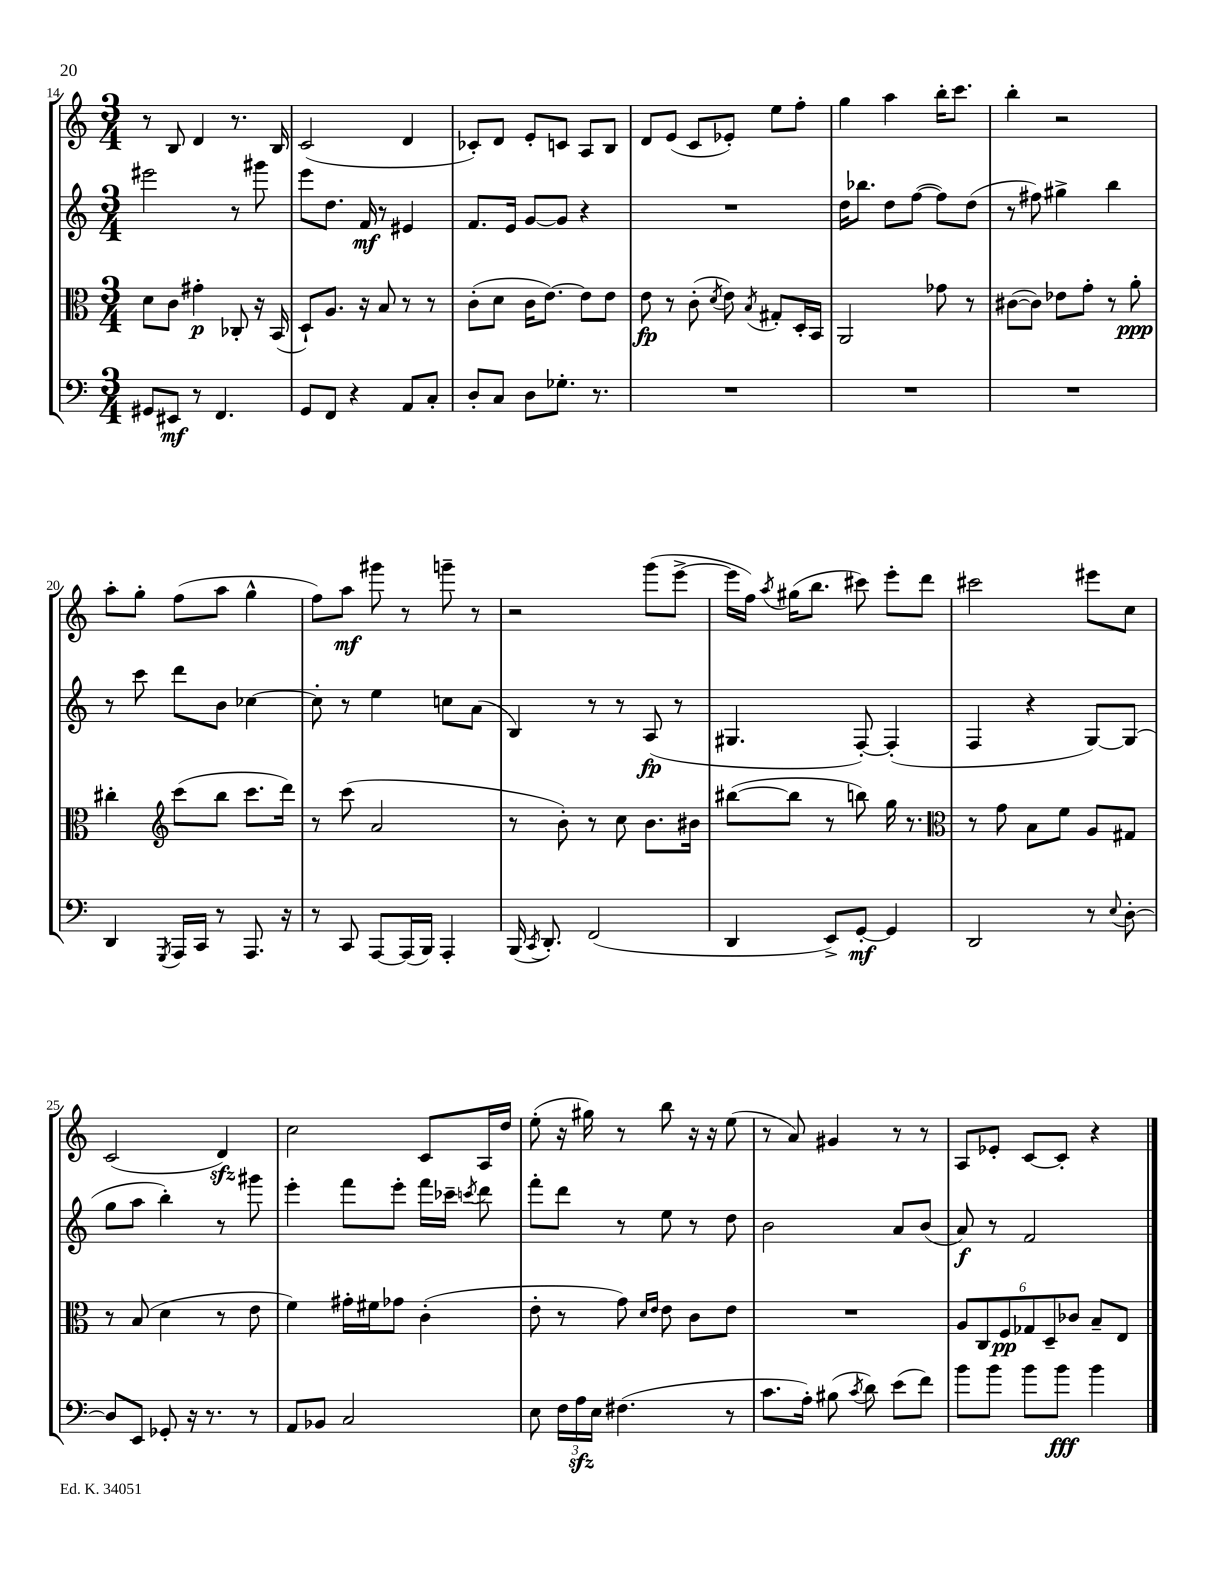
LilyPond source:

<<
\new StaffGroup <<
\new Staff = "s0" {
    \clef treble \key c \major \numericTimeSignature \time 3/4
    \autoBeamOff r8 b8 d'4 r8. b16 |
    c'2( d'4 |
    ces'8[-.) d'8] e'8[-. c'8] a8[ b8] |
    d'8[ e'8]( c'8[ ees'8]-.) e''8[ f''8]-. |
    g''4 a''4 b''16[-. c'''8.] |
    b''4-. r2 |
    a''8[-. g''8]-. f''8[( a''8] g''4-^ |
    f''8[) a''8]\mf gis'''8 r8 g'''8-- r8 |
    r2 g'''8[( e'''8]~-> |
    e'''16[ f''16]) \acciaccatura { a''8 } gis''16[( b''8.] cis'''8) e'''8[-. d'''8] |
    cis'''2 eis'''8[ c''8] |
    c'2( d'4\sfz) |
    c''2 c'8[ a16 d''16] |
    e''8-.( r16 gis''16) r8 b''8 r16 r16 e''8( |
    r8 a'8) gis'4 r8 r8 |
    a8[ ees'8]-. c'8[~ c'8]-. r4 \bar "|." |
}
\new Staff = "s1" {
    \clef treble \key c \major \numericTimeSignature \time 3/4
    \autoBeamOff eis'''2 r8 gis'''8 |
    e'''8[ d''8.] f'16\mf r8 eis'4 |
    f'8.[ e'16] g'8[~ g'8] r4 |
    R2. |
    d''16[ bes''8.] d''8[ f''8]~( f''8[) d''8]( |
    r8 fis''8) gis''4-> b''4 |
    r8 c'''8 d'''8[ b'8] ces''4~ |
    ces''8-. r8 e''4 c''8[ a'8]( |
    b4) r8 r8 a8\fp( r8 |
    gis4. f8~-.) f4-.( |
    f4 r4 g8[~) g8]( |
    g''8[ a''8] b''4-.) r8 gis'''8 |
    e'''4-. f'''8[ e'''8]-. f'''16[ ces'''16]-- \acciaccatura { c'''8 } d'''8 |
    f'''8[-. d'''8] r8 e''8 r8 d''8 |
    b'2 a'8[ b'8]( |
    a'8\f) r8 f'2 \bar "|." |
}
\new Staff = "s2" {
    \clef alto \key c \major \numericTimeSignature \time 3/4
    \autoBeamOff d'8[ c'8] gis'4-.\p ces8-. r16 b,16( |
    d8[-!) a8.] r16 b8 r8 r8 |
    c'8[-.( d'8] c'16[ e'8.]~) e'8[ e'8] |
    e'8\fp r8 c'8-.( \acciaccatura { d'8 } e'8) \acciaccatura { b8 } gis8[-. d16-. b,16] |
    a,2 ges'8 r8 |
    cis'8[~( cis'8]) ees'8[ g'8]-. r8 a'8-.\ppp |
    cis''4-. \clef treble c'''8[( b''8] c'''8.[ d'''16]) |
    r8 c'''8( a'2 |
    r8 b'8-.) r8 c''8 b'8.[ bis'16] |
    bis''8[~( bis''8] r8 b''8) g''16 r8. |
    \clef alto r8 g'8 b8[ f'8] a8[ gis8] |
    r8 b8( d'4 r8 e'8 |
    f'4) gis'16[-. fis'16 ges'8] c'4-.( |
    e'8-. r8 g'8) \grace { d'16[ e'16] } e'8 c'8[ e'8] |
    R2. |
    \tuplet 6/4 { a8[ c8 f8\pp ges8 d8-- ces'8] } b8[-- e8] \bar "|." |
}
\new Staff = "s3" {
    \clef bass \key c \major \numericTimeSignature \time 3/4
    \autoBeamOff gis,8[ eis,8]\mf r8 f,4. |
    g,8[ f,8] r4 a,8[ c8]-. |
    d8[-. c8] d8[ ges8.]-. r8. |
    R2. |
    R2. |
    R2. |
    d,4 \acciaccatura { g,,8 } a,,16[ c,16] r8 a,,8. r16 |
    r8 c,8 a,,8[~ a,,16( b,,16]) a,,4-. |
    b,,16( \acciaccatura { c,8 } d,8.-.) f,2( |
    d,4 e,8[->) g,8]~-.\mf g,4 |
    d,2 r8 \appoggiatura { e8 } d8~-. |
    d8[ e,8] ges,8-. r16 r8. r8 |
    a,8[ bes,8] c2 |
    e8 \tuplet 3/2 { f16[ a16\sfz e16] } fis4.( r8 |
    c'8.[ a16]-.) bis8( \acciaccatura { c'8 } d'8) e'8[( f'8]) |
    b'8[ b'8] b'8[ b'8]\fff b'4 \bar "|." |
}
>>
>>
\layout { \context { \Score currentBarNumber = #14 } }
